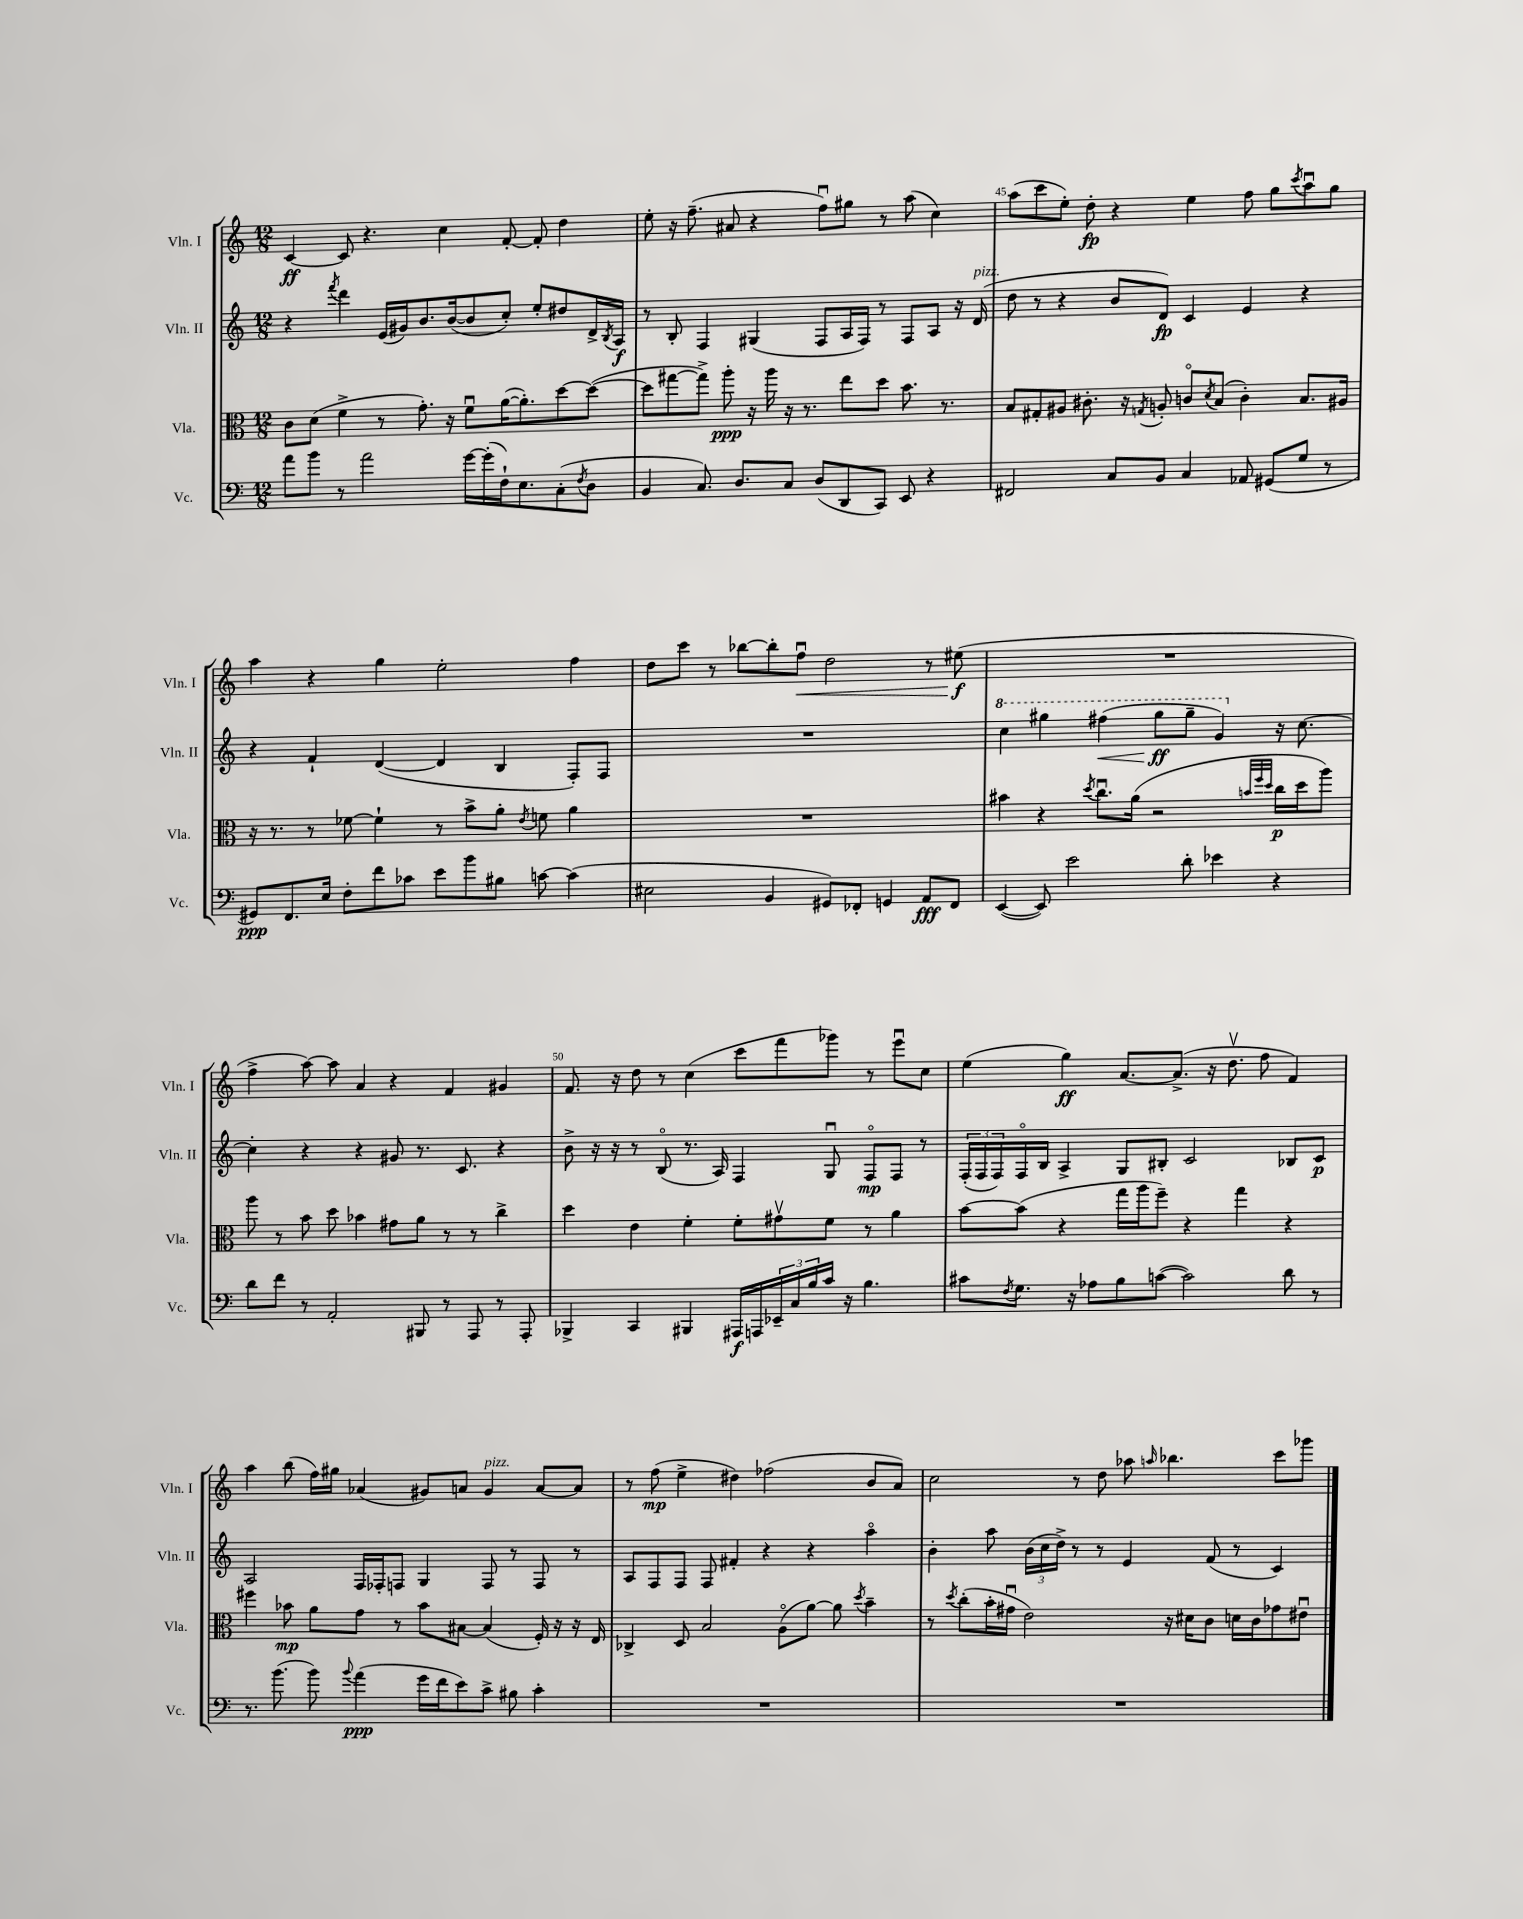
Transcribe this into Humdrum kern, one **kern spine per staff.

**kern	**kern	**kern	**kern
*staff4	*staff3	*staff2	*staff1
*clefF4	*clefC3	*clefG2	*clefG2
*k[]	*k[]	*k[]	*k[]
*M12/8	*M12/8	*M12/8	*M12/8
8a\L	8c\L	4r	[4c/
8b\J	(8d\J	.	.
.	.	8qfff/	.
8r	4f^\	4ddd\	8c/]
2a\	.	.	4.r
.	8r	(16e/LL	.
.	.	16g#/J)	.
.	8.g'\)	8.b/	.
.	.	.	4cc\
.	16r	([16b/k	.
[16g\LL	8fu\L	8b/]	.
(16g'\]	.	.	.
16F`\J)	([16a\K	8cc'/J)	[8f'/
8.E\	8.a'\])	.	.
.	.	8ee'/L	8f'/]
(8C'\	[8dd\	8dd#/	4dd\
8qF/	.	.	.
8D\J	(8dd\_J	16d^/L	.
.	.	8qB/	.
.	.	16A/JJ	.
=	=	=	=
4BB/	8dd\]L	8r	8ee'\
.	[8gg#\	8B'/	16r
.	.	.	(8.ff~\
8.C/)	8gg#^\]J)	4F/	.
.	8aa'\	.	8a#/
8.D/L	.	.	.
.	16r	(4G#/	4r
.	16aa\	.	.
8C/J	16r	.	.
.	8.r	.	.
(8D/L	.	8F/L	8ffu\L)
8DD/	8ee\L	16A/L	8gg#\J
.	.	16F/JJ)	.
8CC/J)	8dd\J	8r	8r
8EE/	8.b\	8F/L	(8aa\
4r	.	8A/J	4cc\)
.	8.r	.	.
.	.	16r	.
.	.	(16d/	.
=	=	=	=
2FF#/	8B/L	8dd\	(8aa\L
.	8G#'/	8r	8ccc\
.	8A#/J	4r	8ee'\J)
.	8.c#'\	.	8dd'\
8C/L	.	8b/L	4r
.	16r	.	.
.	8qG/	.	.
8BB/J	8A'/	8d/J)	.
4C/	8co/L	4c/	4ee\
.	8qd/	.	.
.	(8B/J	.	.
8AA-/	4c'\)	4e/	8ff\
(8GG#/L	.	.	8gg\L
.	.	.	8qccc/
8G/J	8.B/L	4r	8aau\
8r	.	.	8gg\J
.	16A#/Jk	.	.
=	=	=	=
8GG#/L)	16r	4r	4aa\
.	8.r	.	.
8.FF/	.	.	.
.	8r	4f`/	4r
16E/Jk	.	.	.
8F'\L	[8f-\	.	.
8f\	4f-`\]	([4d/	4gg\
8c-\J	.	.	.
8e\L	8r	4d/]	2ee'\
8b\	8b^\L	.	.
8B#\J	8a'\J	4B/	.
.	8qe/	.	.
[8c\	8f\	.	.
(4c\]	4a\	8F'/L)	4ff\
.	.	8F/J	.
=	=	=	=
2E#\	1.r	1.r	8dd\L
.	.	.	8ccc\J
.	.	.	8r
.	.	.	[8bb-\L
4BB/	.	.	8bb-'\]
.	.	.	8ffu\J
8GG#/L)	.	.	2dd\
8FF-'/J	.	.	.
4GG/	.	.	.
8AA/L	.	.	8r
8FF-/J	.	.	(8ee#\
=	=	=	=
([4EE/	4b#\	4ccc\	1.r
8EE/])	4r	4ggg#\	.
2e\	.	.	.
.	8qdd/	.	.
.	8.ccu\L	(4fff#\	.
.	(16a\Jk	.	.
.	2r	8ggg#\L	.
8d'\	.	8ggg#~\J	.
4e-\	.	4gg/)	.
.	32qqb/LLL	.	.
.	32qqff/	.	.
.	32qqdd/JJJ	.	.
4r	16cc\LL	16r	.
.	16dd\J	[8.cc\	.
.	8aa\J)	.	.
=	=	=	=
8d\L	8aa\	4cc'\]	4ff^\
8f\J	8r	.	.
8r	8b\	4r	[8aa\)
2AA'/	8dd\	.	8aa\]
.	4b-\	4r	4a/
.	8g#\L	8g#/	4r
8BBB#/	8a\J	8.r	.
8r	8r	.	4f/
.	.	8.c/	.
8AAA/	8r	.	.
8r	4cc^\	4r	4g#/
8AAA'/	.	.	.
=	=	=	=
4BBB-^/	4dd\	8b^\	8.f/
.	.	16r	.
.	.	16r	16r
4CC/	4e\	8r	8dd\
.	.	(8Bo/	8r
4BBB#/	4f'\	8.r	(4cc\
.	.	16A/)	.
16AAA#/LL	8f'\L	4F/	8ccc\L
16AAA/	.	.	.
24EE-~/	8g#v\	.	8fff\
24C/	.	.	.
24B/	.	.	.
16c/JJ	8f\J	8Gu/	8ggg-\J)
16r	.	.	.
4.B\	8r	8Fo/L	8r
.	4a\	8F/J	8eeeu\L
.	.	8r	8cc\J
=	=	=	=
8c#\L	[8b\L	(24F'/LL	(4ee\
.	.	24F/	.
.	.	24F/)	.
8qF/	.	.	.
8.G\J	(8b\]J	16Fo/	.
.	.	16B/JJ	.
.	4r	4A^/	4gg\)
16r	.	.	.
8A-\L	.	.	.
8B\	16gg\LL	8G/L	[8.a/L
.	16aa\J	.	.
([8c\J	8ff~\J)	8B#'/J	.
.	.	.	(8.a^/]J
2c\])	4r	2c/	.
.	.	.	16r
.	.	.	8.ddv\
.	4gg\	.	.
.	.	.	8ff\
8d\	4r	8B-/L	4f/)
8r	.	8c/J	.
=	=	=	=
8.r	4ff#\	2A/	4aa\
(8.b\	.	.	.
.	8b-\	.	(8bb\
8b\)	8a\L	.	16ff\LL)
.	.	.	16gg#\JJ
8qqb/	.	.	.
(4a\	8g\J	16F/LL	(4a-/
.	.	16F-'/J	.
.	8r	8F/J	.
16g\LL	8b-\L	4G/	8g#/L)
16f\J	.	.	.
8e\)	[8B#\J	.	8a/J
8c^\J	(4B#/]	8F/	4g#/
8B#\	.	8r	.
4c'\	16F'/)	8F/	[8a/L
.	16r	.	.
.	16r	8r	8a/]J
.	16E/	.	.
=	=	=	=
1.r	4C-^/	8A/L	8r
.	.	8F/	(8ff\
.	8D/	8F/J	4ee^\
.	2B/	8F/	.
.	.	4f#'/	4dd#\)
.	.	4r	(2ff-\
.	(8Ao\L	.	.
.	[8a\J)	4r	.
.	8a\]	.	.
.	8qdd/	.	.
.	4b~\	4aao\	8b/L
.	.	.	8a/J)
=	=	=	=
1.r	8r	4b'\	2cc\
.	8qdd/	.	.
.	(8cc'\L	.	.
.	16b'\L	8aa\	.
.	16g#u\JJ	.	.
.	2e\)	(24b\LL	.
.	.	24cc\	.
.	.	24dd^\JJ)	.
.	.	8r	8r
.	.	8r	8dd\
.	.	4e/	8aa-\
.	.	.	16qqaa/
.	16r	.	4.bb-\
.	16d#\LK	.	.
.	8c\J	(8f/	.
.	16d\LL	8r	.
.	16c\J	.	.
.	8g-\	4c/)	8ccc\L
.	8e#u\J	.	8ggg-\J
==	==	==	==
*-	*-	*-	*-
